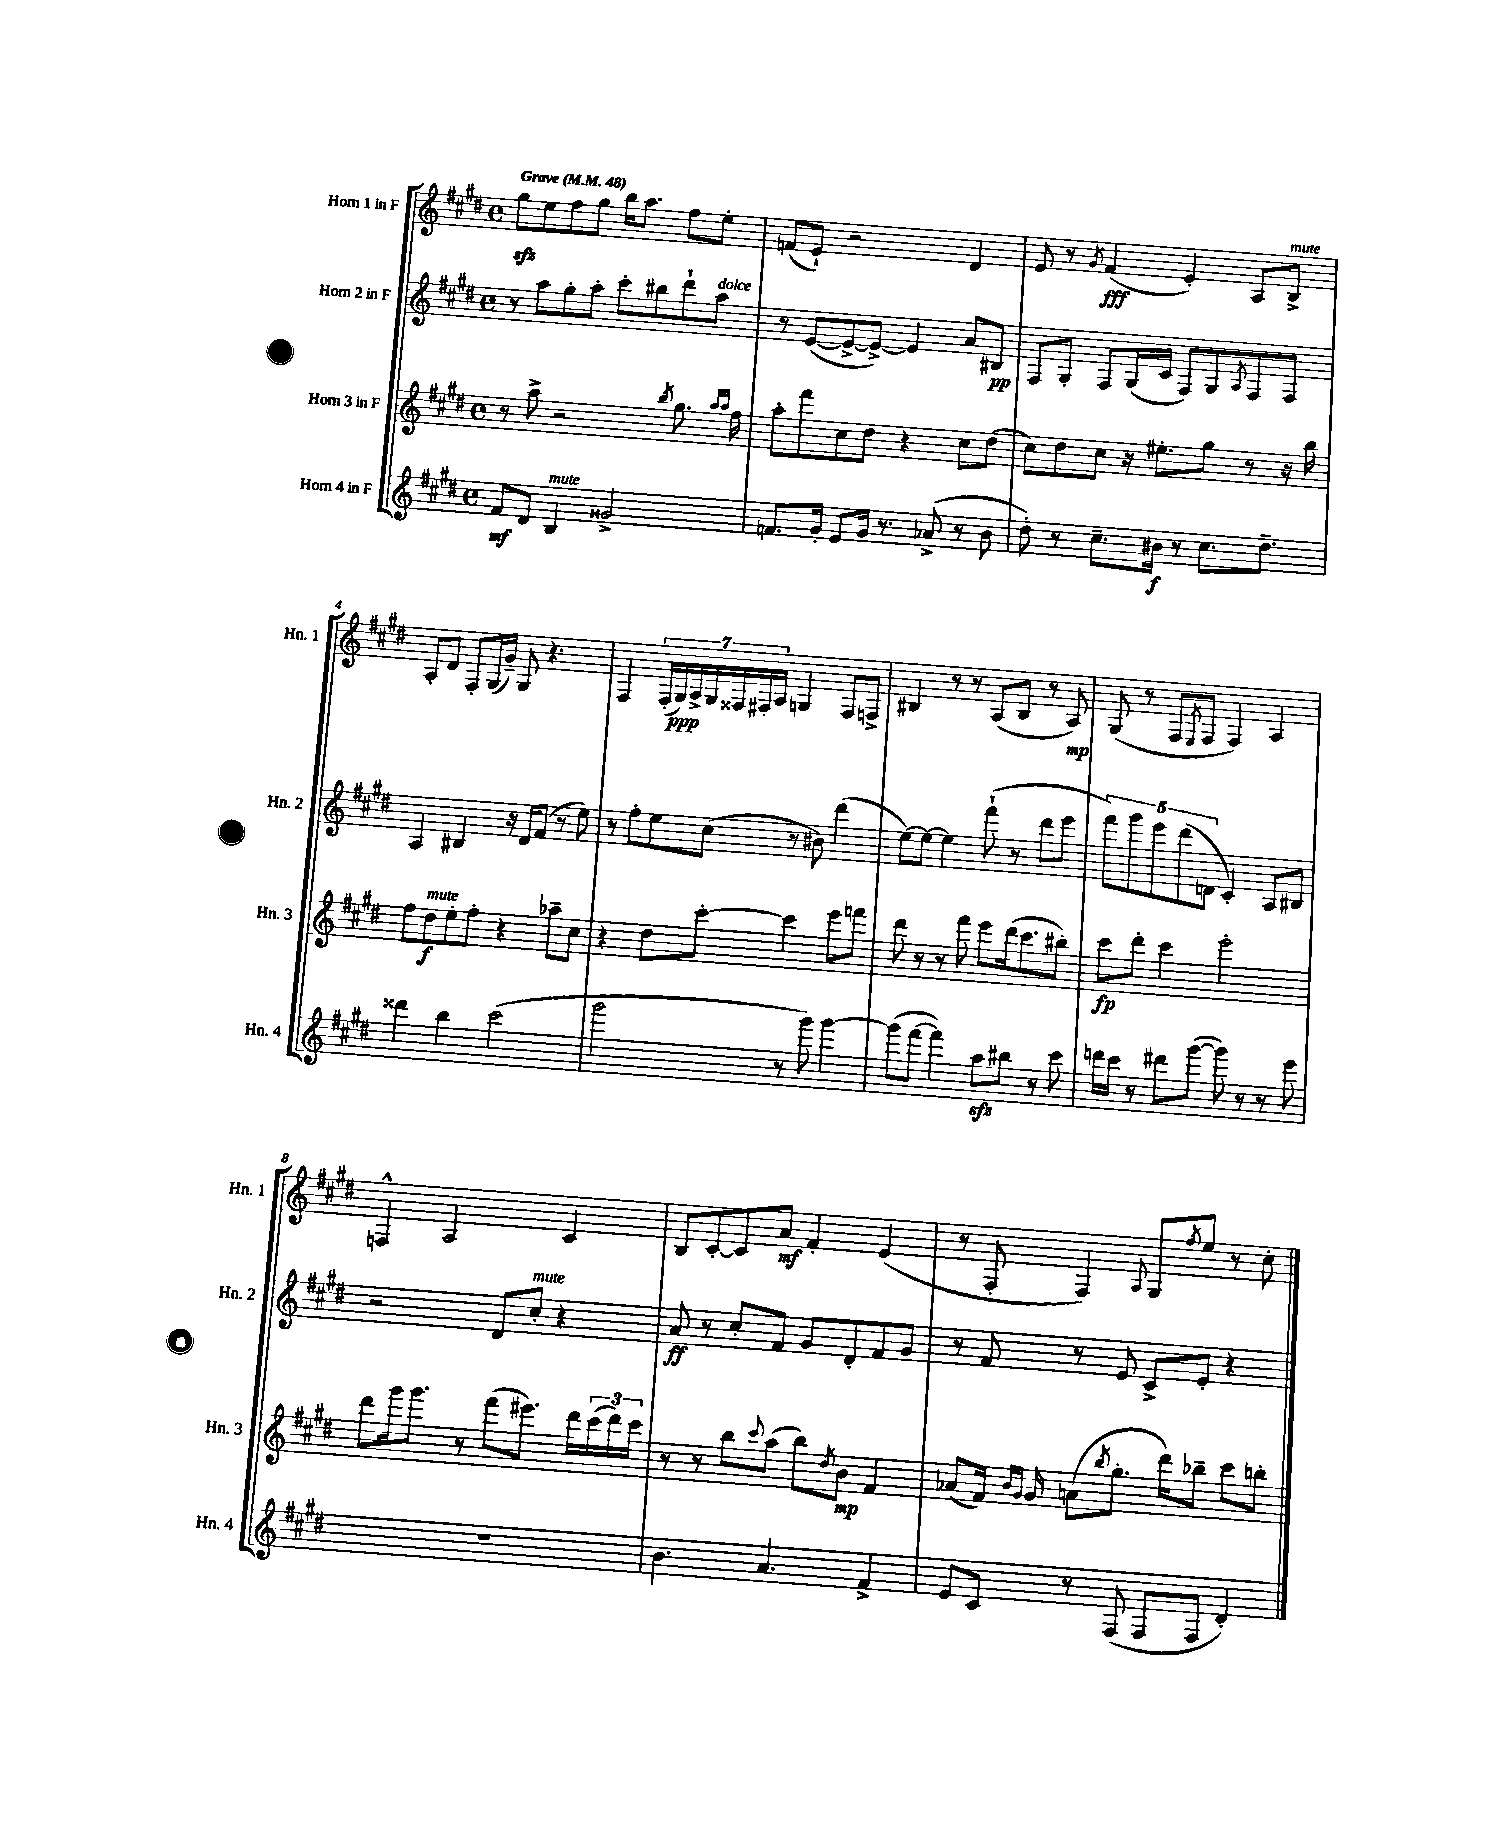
<<
\new StaffGroup <<
\new Staff = "s0" \with { instrumentName = "Horn 1 in F" shortInstrumentName = "Hn. 1" } {
    \clef treble \key e \major \defaultTimeSignature \time 4/4 \tempo "Grave" 4 = 48
    gis''8\sfz e''8 fis''8 gis''8 b''16 a''8. fis''8 e''8-. |
    f'8( e'8-!) r2 dis'4 |
    e'8 r8 \acciaccatura { gis'8 } fis'4\fff( e'4-.) a8 b8->^\markup { \italic "mute" } |
    a8-. dis'8 fis8-. gis16( gis'16--) gis8 r4. |
    fis4 \tuplet 7/4 { fis16-.( gis16\ppp) a16-> gis16 fisis16 fis16-. a16 } g4 fis8 f8-> |
    bis4 r8 r8 a8( bis8 r8 a8\mp) |
    gis8( r8 fis8 \acciaccatura { e8 } fis8 fis4) a4 |
    f4-^ a2 cis'4 |
    b8 cis'8~-. cis'8 a'8\mf fis'4-. e'4( |
    r8 fis8-. fis4) \appoggiatura { a8 } gis8 \acciaccatura { fis''8 } e''8 r8 cis''8-. \bar "|." |
}
\new Staff = "s1" \with { instrumentName = "Horn 2 in F" shortInstrumentName = "Hn. 2" } {
    \clef treble \key e \major \defaultTimeSignature \time 4/4
    r8 a''8 gis''8-. a''8-. cis'''8-. bis''8 dis'''8-! a''8^\markup { \italic "dolce" } |
    r8 e'8~( e'8~-> e'8~->) e'4 a'8 bis8\pp |
    fis8 gis8-. fis8 gis16( cis'16 fis8) gis8 \acciaccatura { a8 } fis8 fis8 |
    a4 bis4 r16 dis'16 fis'8( r8 e''8) |
    r8 fis''8-. e''8 cis''8( r8 bis'8) dis'''4( |
    e''8~) e''8~ e''4 fis'''8-!( r8 dis'''8 e'''8 |
    \tuplet 5/4 { fis'''8) gis'''8 e'''8 dis'''8( d'8 } cis'4-.) a8 bis8 |
    r2 dis'8 cis''8-.^\markup { \italic "mute" } r4 |
    a'8\ff r8 cis''8-. fis'8 gis'8 dis'8-. fis'8 gis'8 |
    r8 fis'8 r8 e'8 cis'8-> e'8-. r4 \bar "|." |
}
\new Staff = "s2" \with { instrumentName = "Horn 3 in F" shortInstrumentName = "Hn. 3" } {
    \clef treble \key e \major \defaultTimeSignature \time 4/4
    r8 a''8-> r2 \acciaccatura { b''8 } gis''8. \grace { a''16 a''16 } fis''16 |
    a''8-. fis'''8 cis''8 dis''8 r4 cis''8 dis''8( |
    cis''8) dis''8 cis''8 r16 eis''8.-. gis''8 r8 r16 b''16 |
    fis''8 dis''8\f^\markup { \italic "mute" } e''8-. fis''8-. r4 aes''8-- cis''8 |
    r4 dis''8 cis'''8~-. cis'''4 e'''8 f'''8 |
    dis'''8 r8 r8 fis'''8 e'''8 dis'''16( cis'''8. bis''8-.) |
    cis'''8\fp dis'''8-. cis'''4 e'''2-. |
    dis'''8 gis'''16 gis'''8. r8 fis'''8( eis'''8.) dis'''16 \tuplet 3/2 { cis'''16( dis'''16) cis'''16 } |
    r8 r8 b''8 \appoggiatura { cis'''8 } a''8( b''8) \acciaccatura { dis''8 } b'8\mp fis'4 |
    aes'8( fis'16) \grace { b'16 gis'16 } gis'16 a'8( \acciaccatura { b''8 } gis''8.-. dis'''16) bes''8-- cis'''8 b''8-. \bar "|." |
}
\new Staff = "s3" \with { instrumentName = "Horn 4 in F" shortInstrumentName = "Hn. 4" } {
    \clef treble \key e \major \defaultTimeSignature \time 4/4
    fis'8\mf dis'8 b4^\markup { \italic "mute" } gisis'2-> |
    f'8. gis'16-. e'8 gis'16 r8. aes'8->( r8 b'8 |
    dis''8-.) r8 cis''8.-- bis'16\f r8 cis''8. dis''8.-- |
    disis'''4 b''4 cis'''2( |
    gis'''2 r8 gis'''8) gis'''4~ |
    gis'''8( fis'''8~ fis'''4) a''8\sfz bis''8 r8 cis'''8 |
    d'''16 cis'''16 r8 dis'''8 gis'''8~( gis'''8) r8 r8 e'''8 |
    R1 |
    b'4. a'4. fis'4-> |
    e'8 cis'8 r8 fis8( fis8 fis8 dis'4-.) \bar "|." |
}
>>
>>
